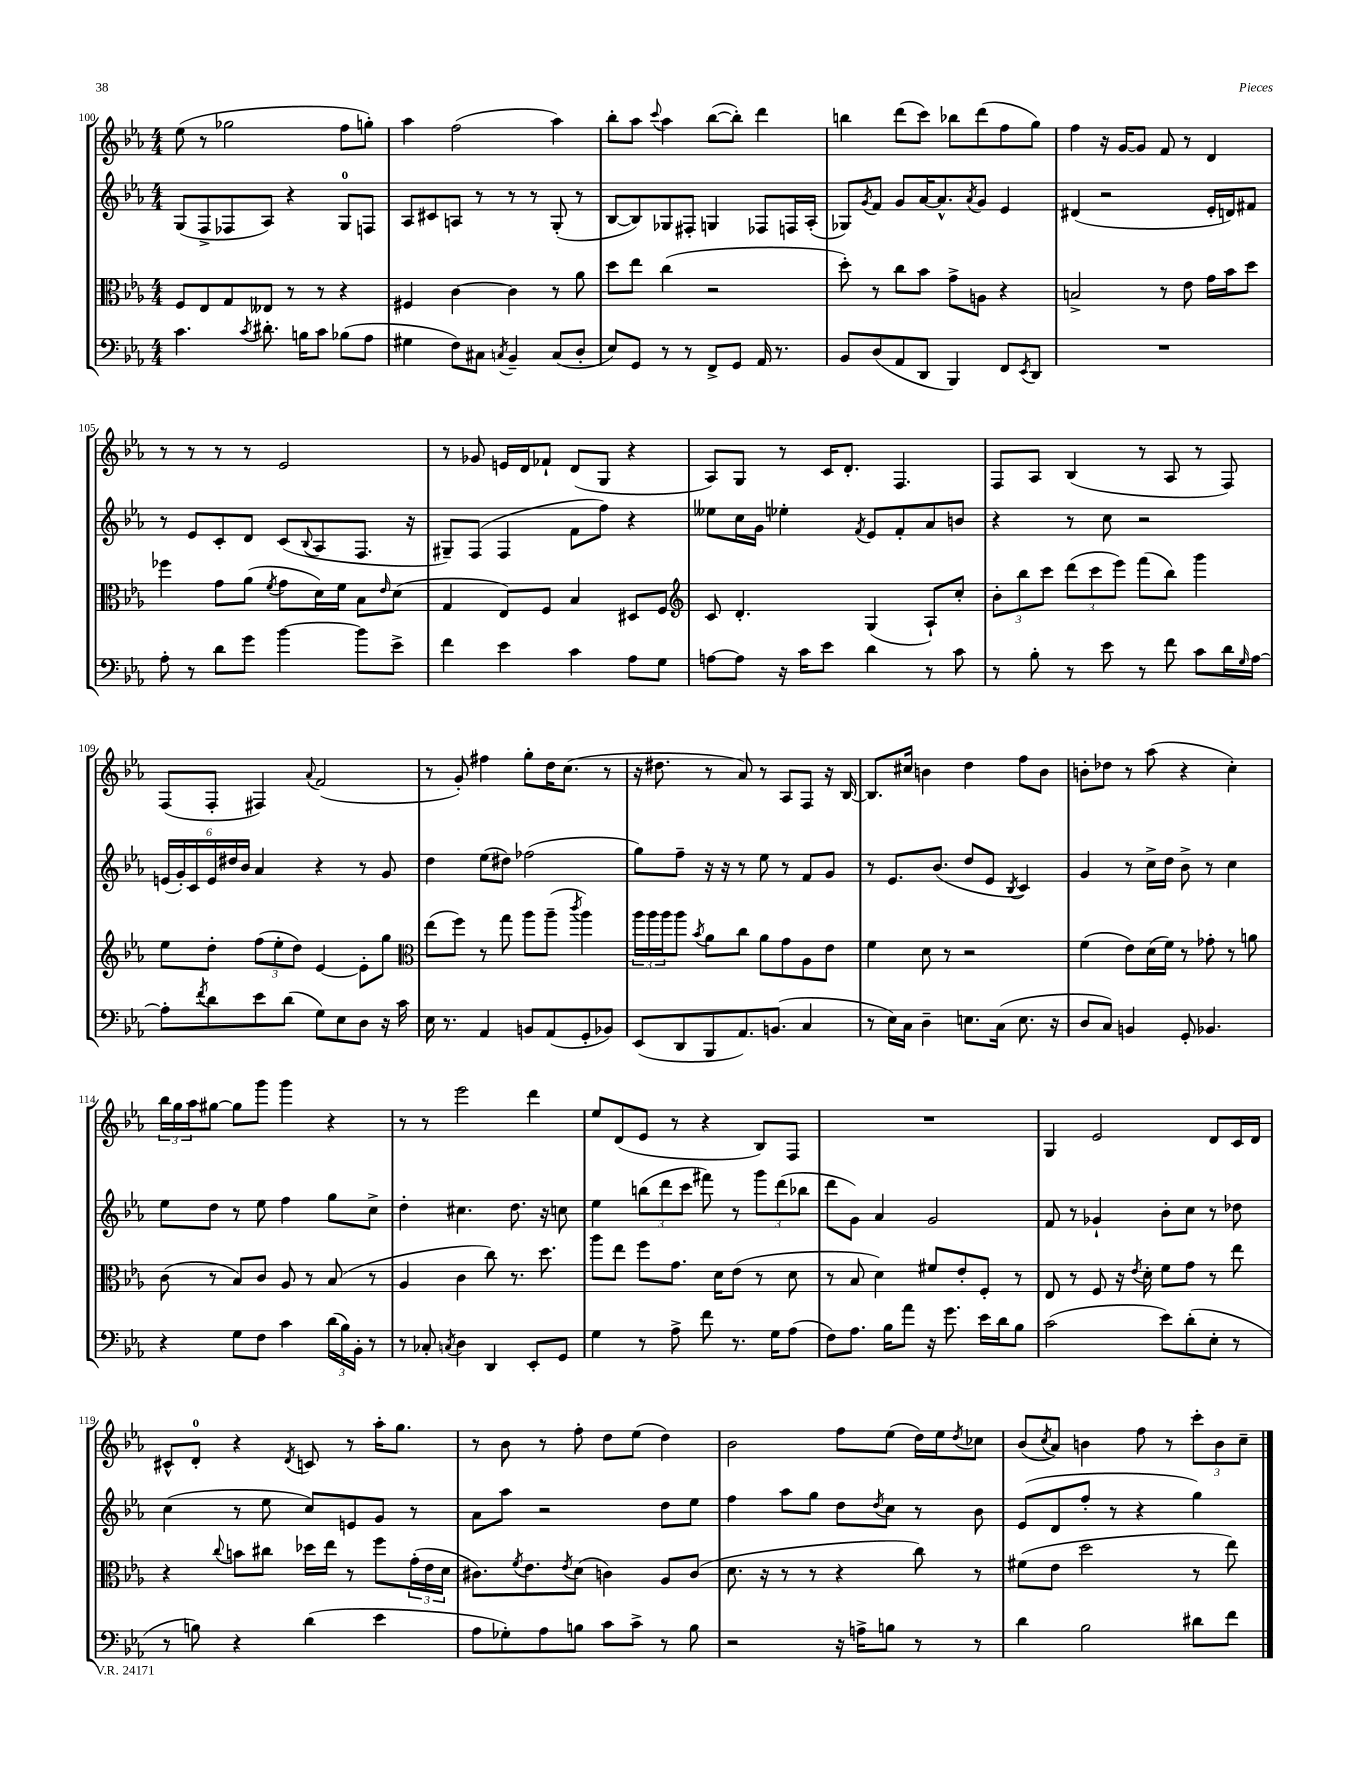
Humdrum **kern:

**kern	**kern	**kern	**kern
*part4	*part3	*part2	*part1
*staff4	*staff3	*staff2	*staff1
*clefF4	*clefC3	*clefG2	*clefG2
*k[b-e-a-]	*k[b-e-a-]	*k[b-e-a-]	*k[b-e-a-]
*M4/4	*M4/4	*M4/4	*M4/4
=100	=100	=100	=100
4.c\	8F/L	(8G/L	(8ee-\
.	8E-/	8F^/	8r
.	8G/	8F-X/	2gg-X\
8qc/	.	.	.
8.d#X'\	8E--X/J	8A-/J)	.
.	8r	4r	.
16Bn\KL	.	.	.
8c\J	8r	.	.
(8B-X\L	4r	8G/L	8ff\L
8A-\J	.	8Fn/J	8ggn'\J)
=101	=101	=101	=101
4G#X\	4F#X/	8A-/L	4aa-\
.	.	8c#X/	.
8F\L)	[4c\	8An/J	(2ff\
8C#X\J	.	8r	.
8qCn/	.	.	.
4BB-~/	4c\]	8r	.
.	.	8r	.
(8C/L	8r	(8G'/	4aa-\)
8D'/J	8a-\	8r	.
=102	=102	=102	=102
8E-/L)	8dd\L	[8B-/L	8bb-'\L
8GG/J	8ee-\J	8B-/])	8aa-\J
.	.	.	8qqccc/
8r	(4cc\	8G-X/	4aa-\
8r	.	8F#X'/J	.
8FF^/L	2r	4Gn/	([8bb-\L
8GG/J	.	.	8bb-'\J])
16AA-/	.	8F-X/L	4ddd\
8.r	.	.	.
.	.	16Fn/L	.
.	.	(16A-'/JJ	.
=103	=103	=103	=103
8BB-/L	8dd'\)	8G-X/L)	4bbn\
.	.	8qg/	.
(8D/	8r	8f/J	.
8AA-/	8cc\L	8g/L	(8ddd\L
8DD/J	8b-\J	[16a-/K	8ccc\J)
.	.	8.a-^^/]	.
4BBB-/)	8g^\L	.	8bb-X\L
.	.	8qa-/	.
.	8An\J	8g/J	(8ddd\
8FF/L	4r	4e-/	8ff\
8qEE-/	.	.	.
8DD/J	.	.	8gg\J)
=104	=104	=104	=104
1r	2Bn^/	(4d#X/	4ff\
.	.	2r	16r
.	.	.	[16g/KL
.	.	.	8g/J]
.	8r	.	8f/
.	8e-\	.	8r
.	16g\LL	16e-'/LL	4d/
.	16b-\J	16dn/J)	.
.	8dd\J	8f#X/J	.
!!LO:LB:g=z
=105	=105	=105	=105
8A-'\	4ff-X\	8r	8r
8r	.	8e-/L	8r
8d\L	8g\L	8c'/	8r
8g\J	(8a-\J	8d/J	8r
.	8qf/	.	.
[4b-\	8g\L	(8c/L	2e-/
.	.	8qqB-/	.
.	16d\L)	8A-/	.
.	16f\JJ	.	.
8b-\L]	8B-\L	8.F/J	.
.	16qqe-/	.	.
8e-^\J	(8d\J	.	.
.	.	16r	.
=106	=106	=106	=106
4f\	4G/	8G#X~/L)	8r
.	.	(8F/J	8g-X/
4e-\	8E-/L)	4F/	16en/LL
.	.	.	16d/J
.	8F/J	.	8f-X`/J
4c\	4B-/	8f\L	(8d/L
.	.	8ff\J)	8G/J
8A-\L	8D#X/L	4r	4r
8G\J	8F/J	.	.
=107	=107	=107	=107
*	*clefG2	*	*
[8An\L	8c/	8ee--X\L	8A-/L)
8A\J]	4.d'/	16cc\L	8G/J
.	.	16g\JJ	.
16r	.	4ee-X'\	8r
16c\KL	.	.	.
8e-\J	.	.	16c/KL
.	.	.	8.d'/J
.	.	8qf/	.
4d\	(4G/	8e-/L	.
.	.	8f'/	4.F/
8r	8A-`/L)	8a-/	.
8c\	8cc'/J	8bn/J	.
=108	=108	=108	=108
8r	12b-'\L	4r	8F/L
.	12bb-\	.	.
8B-'\	.	.	8A-/J
.	12ccc\J	.	.
8r	(12ddd\L	8r	(4B-/
.	12ccc\	.	.
8e-\	.	8cc\	.
.	12eee-\J)	.	.
8r	(8fff\L	2r	8r
8f\	8bb-\J)	.	8A-/
8c\L	4ggg\	.	8r
16d\L	.	.	8F/)
16qqG/	.	.	.
[16A-\JJ	.	.	.
!!LO:LB:g=z
=109	=109	=109	=109
8A-'\L]	8ee-\L	(24en/LL	(8F/L
.	.	24g'/)	.
.	.	24c/	.
8qf/	.	.	.
8d\	8dd'\J	24e/	8F'/J
.	.	24dd#X/	.
.	.	24b-/JJ	.
8e-\	(12ff\L	4a-/	4F#X/)
.	12ee-'\	.	.
(8d\J	.	.	.
.	12dd\J)	.	.
.	.	.	8qqa-/
8G\L)	[4e-/	4r	(2f/
8E-\	.	.	.
8D\J	8e-'\L]	8r	.
16r	8gg\J	8g/	.
16c\	.	.	.
=110	=110	=110	=110
*	*clefC3	*	*
16E-\	(8ee-\L	4dd\	8r
8.r	.	.	.
.	8ff\J)	.	8g'/)
4AA-/	8r	(8ee-\L	4ff#X\
.	8gg\	8dd#X\J)	.
8BBn/L	8aa-\L	(2ff-X\	8gg'\L
(8AA-/	(8aa-~\J	.	16dd\K
.	.	.	(8.cc\J
.	8qccc/	.	.
8GG'/	4aa-\)	.	.
8BB-X/J)	.	.	8r
=111	=111	=111	=111
(8EE-/L	24aa-\LL	8gg\L)	16r
.	24aa-\	.	.
.	.	.	8.dd#X\
.	24aa-\J	.	.
8DD/	8aa-\J	8ff~\J	.
.	8qb-/	.	.
8BBB-/	8a-\L	16r	8r
.	.	16r	.
8.AA-/)	8cc\J	8r	8a-/)
.	8a-\L	8ee-\	8r
(8.BBn/J	.	.	.
.	8g\	8r	8A-/L
4C/	8A-\	8f/L	8F/J
.	8e-\J	8g/J	16r
.	.	.	[16B-/
=112	=112	=112	=112
8r	4f\	8r	8.B-/L]
16E-\LL)	.	8.e-/L	.
16C\JJ	.	.	16cc#X/Jk
4D~\	8d\	.	4bn\
.	.	(8.b-/J	.
.	8r	.	.
8.En\L	2r	8dd/L	4dd\
.	.	8e-/J	.
(16C\Jk	.	.	.
.	.	8qB-/	.
8.E\	.	4c/)	8ff\L
.	.	.	8b\J
16r	.	.	.
=113	=113	=113	=113
8D/L	(4f\	4g/	8bn'\L
8C/J)	.	.	8dd-X\J
4BBn/	8e-\L)	8r	8r
.	(16d\L	16cc^\LL	(8aa-\
.	16f\JJ)	16dd\JJ	.
8GG'/	8r	8b-^\	4r
4.BB-X/	8g-X'\	8r	.
.	8r	4cc\	4cc'\)
.	8an\	.	.
!!LO:LB:g=z
=114	=114	=114	=114
4r	(8c\	8ee-\L	24bb-\LL
.	.	.	24gg\
.	.	.	24aa-\J
.	8r	8dd\J	[8gg#X\J
8G\L	8B-/L)	8r	8gg#\L]
8F\J	8c/J	8ee-\	8ggg\J
4c\	8A-/	4ff\	4ggg\
.	8r	.	.
(24d\LL	(8B-/	8gg\L	4r
24B-\)	.	.	.
24BB-'\JJ	.	.	.
8r	8r	8cc^\J	.
=115	=115	=115	=115
8r	4A-/	4dd'\	8r
8C-X'/	.	.	8r
8qCn/	.	.	.
4D\	4c\	4.cc#X\	2eee-\
4DD/	8cc\)	.	.
.	8.r	8.dd\	.
8EE-'/L	.	.	4ddd\
.	8.dd\	16r	.
8GG/J	.	8ccn\	.
=116	=116	=116	=116
4G\	8aa-\L	4ee-\	8ee-/L
.	8ee-\J	.	(8d/
8r	8ff\L	(12bbn\L	8e-/J
.	.	12ddd\	.
8A-^\	8.g\J	.	8r
.	.	12ccc\J	.
8f\	.	8fff#X\)	4r
.	16d\KL	.	.
8.r	(8e-\J	8r	.
.	8r	12ggg\L	8B-/L)
16G\KL	.	.	.
.	.	(12ddd\	.
(8A-\J	8d\	.	8F/J
.	.	12bb-X\J	.
=117	=117	=117	=117
8F\L)	8r	8ddd\L	1r
8.A-\J	8B-/	8g\J)	.
.	4d\)	4a-/	.
16B-\KL	.	.	.
8a-\J	.	.	.
16r	8f#X/L	2g/	.
8.g\	.	.	.
.	8e-'/	.	.
16e-\LL	8F'/J	.	.
16d\J	.	.	.
8B-\J	8r	.	.
=118	=118	=118	=118
(2c\	8E-/	8f/	4G/
.	8r	8r	.
.	8F/	4g-X`/	2e-/
.	16r	.	.
.	8qe-/	.	.
.	16d'\	.	.
8e-\L)	8f\L	8b-'\L	.
(8d'\	8g\J	8cc\J	.
8E-'\J	8r	8r	8d/L
8r	8ee-\	8dd-X\	16c/L
.	.	.	16d/JJ
!!LO:LB:g=z
=119	=119	=119	=119
8r	4r	(4cc\	8c#X^^/L
8Bn\)	.	.	8d'/J
.	8qqcc/	.	.
4r	8bn\L	8r	4r
.	8cc#X\J	8ee-\	.
.	.	.	8qd/
(4d\	16dd-X\LL	8cc/L)	8cn/
.	16ee-\JJ	.	.
.	8r	8en/	8r
4e-\	8ff\L	8g/J	16aa-'\KL
.	.	.	8.gg\J
.	(24g'\L	8r	.
.	24e-\	.	.
.	24d\JJ	.	.
=120	=120	=120	=120
8A-\L	8.c#X\L)	8a-\L	8r
8G-X'\)	.	8aa-\J	8b-\
.	8qf/	.	.
.	8.e-\	.	.
8A-\	.	2r	8r
.	8qe-/	.	.
8Bn\J	(8d\J	.	8ff'\
8c\L	4cn\)	.	8dd\L
8c^\J	.	.	(8ee-\J
8r	8A-/L	8dd\L	4dd\)
8B\	(8c/J	8ee-\J	.
=121	=121	=121	=121
2r	8.d\	4ff\	2b-\
.	16r	.	.
.	8r	8aa-\L	.
.	8r	8gg\J	.
16r	4r	8dd\L	8ff\L
16An^\KL	.	.	.
.	.	8qdd/	.
8Bn\J	.	8cc\J	(8ee-\J
8r	8cc\)	8r	16dd\LL)
.	.	.	16ee-\J
.	.	.	8qdd/
8r	8r	8b-\	8cc-X\J
=122	=122	=122	=122
4d\	(8f#X\L	(8e-/L	(8b-/L
.	.	.	8qcc/
.	8e-\J	8d/	8a-/J)
2B-\	2dd\	8ff'/J	4bn\
.	.	8r	.
.	.	4r	8ff\
.	.	.	8r
8d#X\L	8r	4gg\)	12ccc'\L
.	.	.	12b\
8f\J	8ee-\)	.	.
.	.	.	12cc~\J
==	==	==	==
*-	*-	*-	*-
